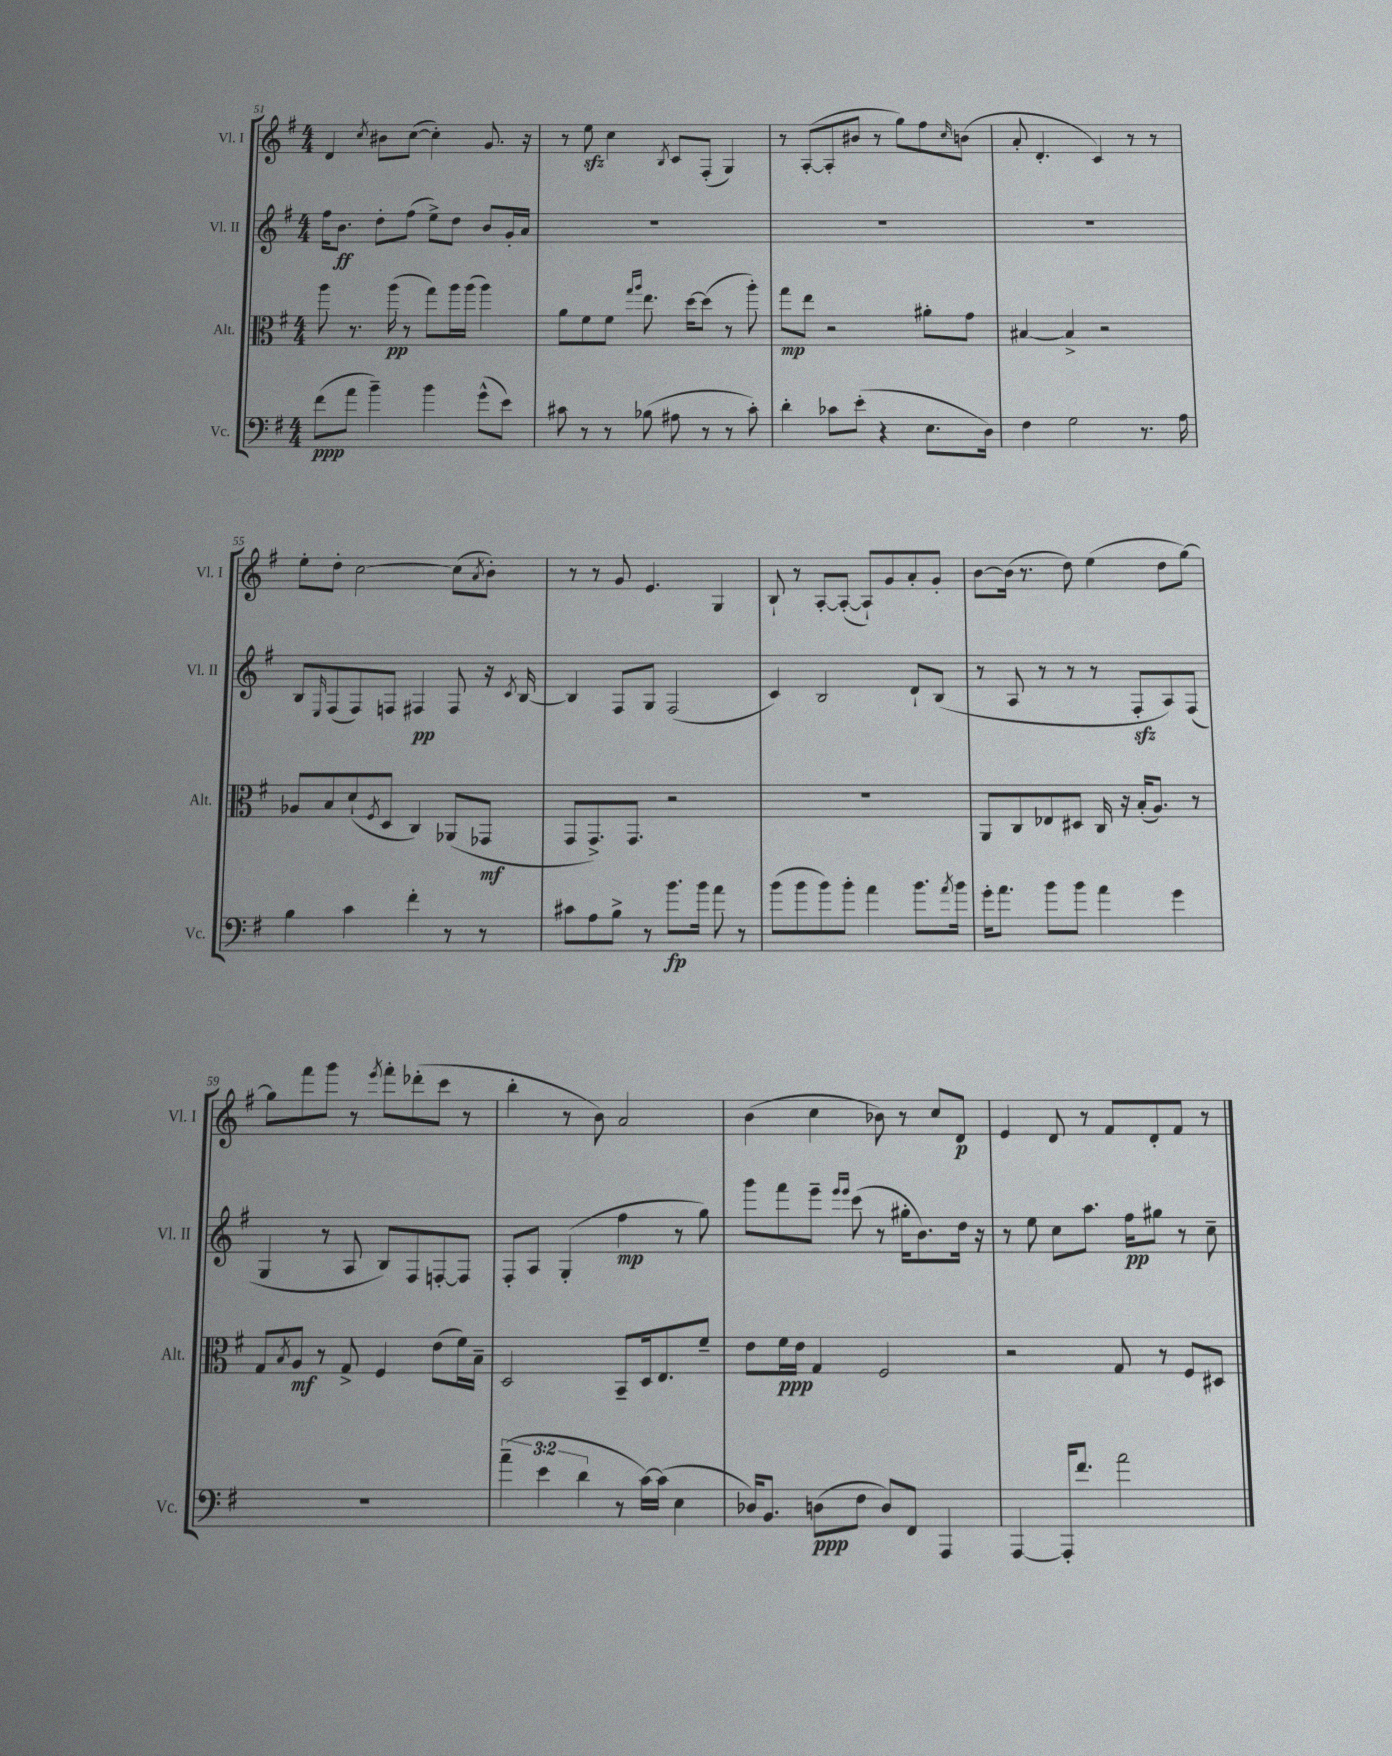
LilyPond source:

<<
\new StaffGroup <<
\new Staff = "s0" \with { instrumentName = "Vl. I" shortInstrumentName = "Vl. I" } {
    \clef treble \key g \major \numericTimeSignature \time 4/4
    d'4 \acciaccatura { c''8 } bis'8 c''8~( c''4-.) g'8. r16 |
    r8 e''8\sfz c''4 \acciaccatura { b8 } c'8 fis8-.( g4) |
    r8 a8~-.( a8-. bis'8 r8 g''8) fis''8 \grace { c''16 } b'8( |
    a'8-. d'4.-. c'4) r8 r8 |
    e''8-. d''8-. c''2~ c''8( \acciaccatura { a'8 } b'8-.) |
    r8 r8 g'8 e'4. g4 |
    b8-! r8 a8~-. a8~-.( a8-!) g'8 a'8-. g'8-. |
    b'8~ b'16( r8. d''8) e''4( d''8 g''8~) |
    g''8 fis'''8 g'''8 r8 \acciaccatura { e'''8 } fis'''8-. des'''8-.( c'''8 r8 |
    b''4-. r8 b'8) a'2 |
    b'4( c''4 bes'8) r8 c''8 d'8\p |
    e'4 d'8 r8 fis'8 d'8-. fis'8 r8 \bar "|." |
}
\new Staff = "s1" \with { instrumentName = "Vl. II" shortInstrumentName = "Vl. II" } {
    \clef treble \key g \major \numericTimeSignature \time 4/4
    fis''16 b'8.\ff d''8-. fis''8( e''8->) d''8 b'8 g'16-. a'16 |
    R1 |
    R1 |
    R1 |
    b8 \grace { e16 } fis8( fis8) f8 fis4\pp fis8 r16 \acciaccatura { c'8 } b16~ |
    b4 fis8 g8 fis2( |
    c'4) b2 d'8-! b8( |
    r8 a8 r8 r8 r8 fis8-.\sfz a8) fis8( |
    g4 r8 a8 b8) fis8 f8~-. f8 |
    fis8-. a8 g4-.( fis''4\mp r8 g''8) |
    g'''8 fis'''8 e'''8-- \grace { e'''16 e'''16 } c'''8( r8 gis''16-. b'8.) d''16 r16 |
    r8 e''8 c''8 a''8. fis''16\pp gis''8 r8 c''8-- \bar "|." |
}
\new Staff = "s2" \with { instrumentName = "Alt." shortInstrumentName = "Alt." } {
    \clef alto \key g \major \numericTimeSignature \time 4/4
    a''8 r8. a''16\pp( r8 g''8) a''16 a''16( a''4) |
    a'8 fis'8 fis'8 \grace { g''16 a''16 } e''8. d''16~ d''8( r8 a''8-.) |
    g''8\mp e''8 r2 ais'8-. g'8 |
    bis4~ bis4-> r2 |
    aes8 b8 d'8-!( \acciaccatura { fis8 } d8 c4) aes,8( ges,8\mf |
    g,8 g,8.->) g,8. r2 |
    R1 |
    a,8 c8 ees8 dis8 c16 r16 b16-.( a8.) r8 |
    g8 \acciaccatura { b8 } a8\mf r8 g8-> fis4 e'8( fis'16) b16-- |
    d2 b,8-- d16 e8. fis'8-- |
    e'8 fis'16\ppp e'16 g4 fis2 |
    r2 g8 r8 fis8 dis8 \bar "|." |
}
\new Staff = "s3" \with { instrumentName = "Vc." shortInstrumentName = "Vc." } {
    \clef bass \key g \major \numericTimeSignature \time 4/4 \override Staff.TupletNumber.text = #tuplet-number::calc-fraction-text
    fis'8\ppp( a'8 b'4--) b'4 g'8-^( e'8) |
    cis'8 r8 r8 bes8( ais8 r8 r8 cis'8-.) |
    d'4-. ces'8 e'8-.( r4 e8. d16) |
    fis4 g2 r8. a16 |
    b4 c'4 fis'4-. r8 r8 |
    cis'8 a8 b8-> r8 b'8.\fp b'16 a'8 r8 |
    b'8( b'8 b'8) b'8-. a'4 b'8. \acciaccatura { a'8 } b'16 |
    g'16-. a'8. b'8 b'8 a'4 g'4 |
    R1 |
    \tuplet 3/2 { a'4--( e'4 d'4 } r8 c'16~) c'16( e4 |
    des16) b,8. d8\ppp( fis8 d8) fis,8 a,,4 |
    a,,4~ a,,16-. fis'8. a'2 \bar "|." |
}
>>
>>
\layout { \context { \Score currentBarNumber = #51 } }
